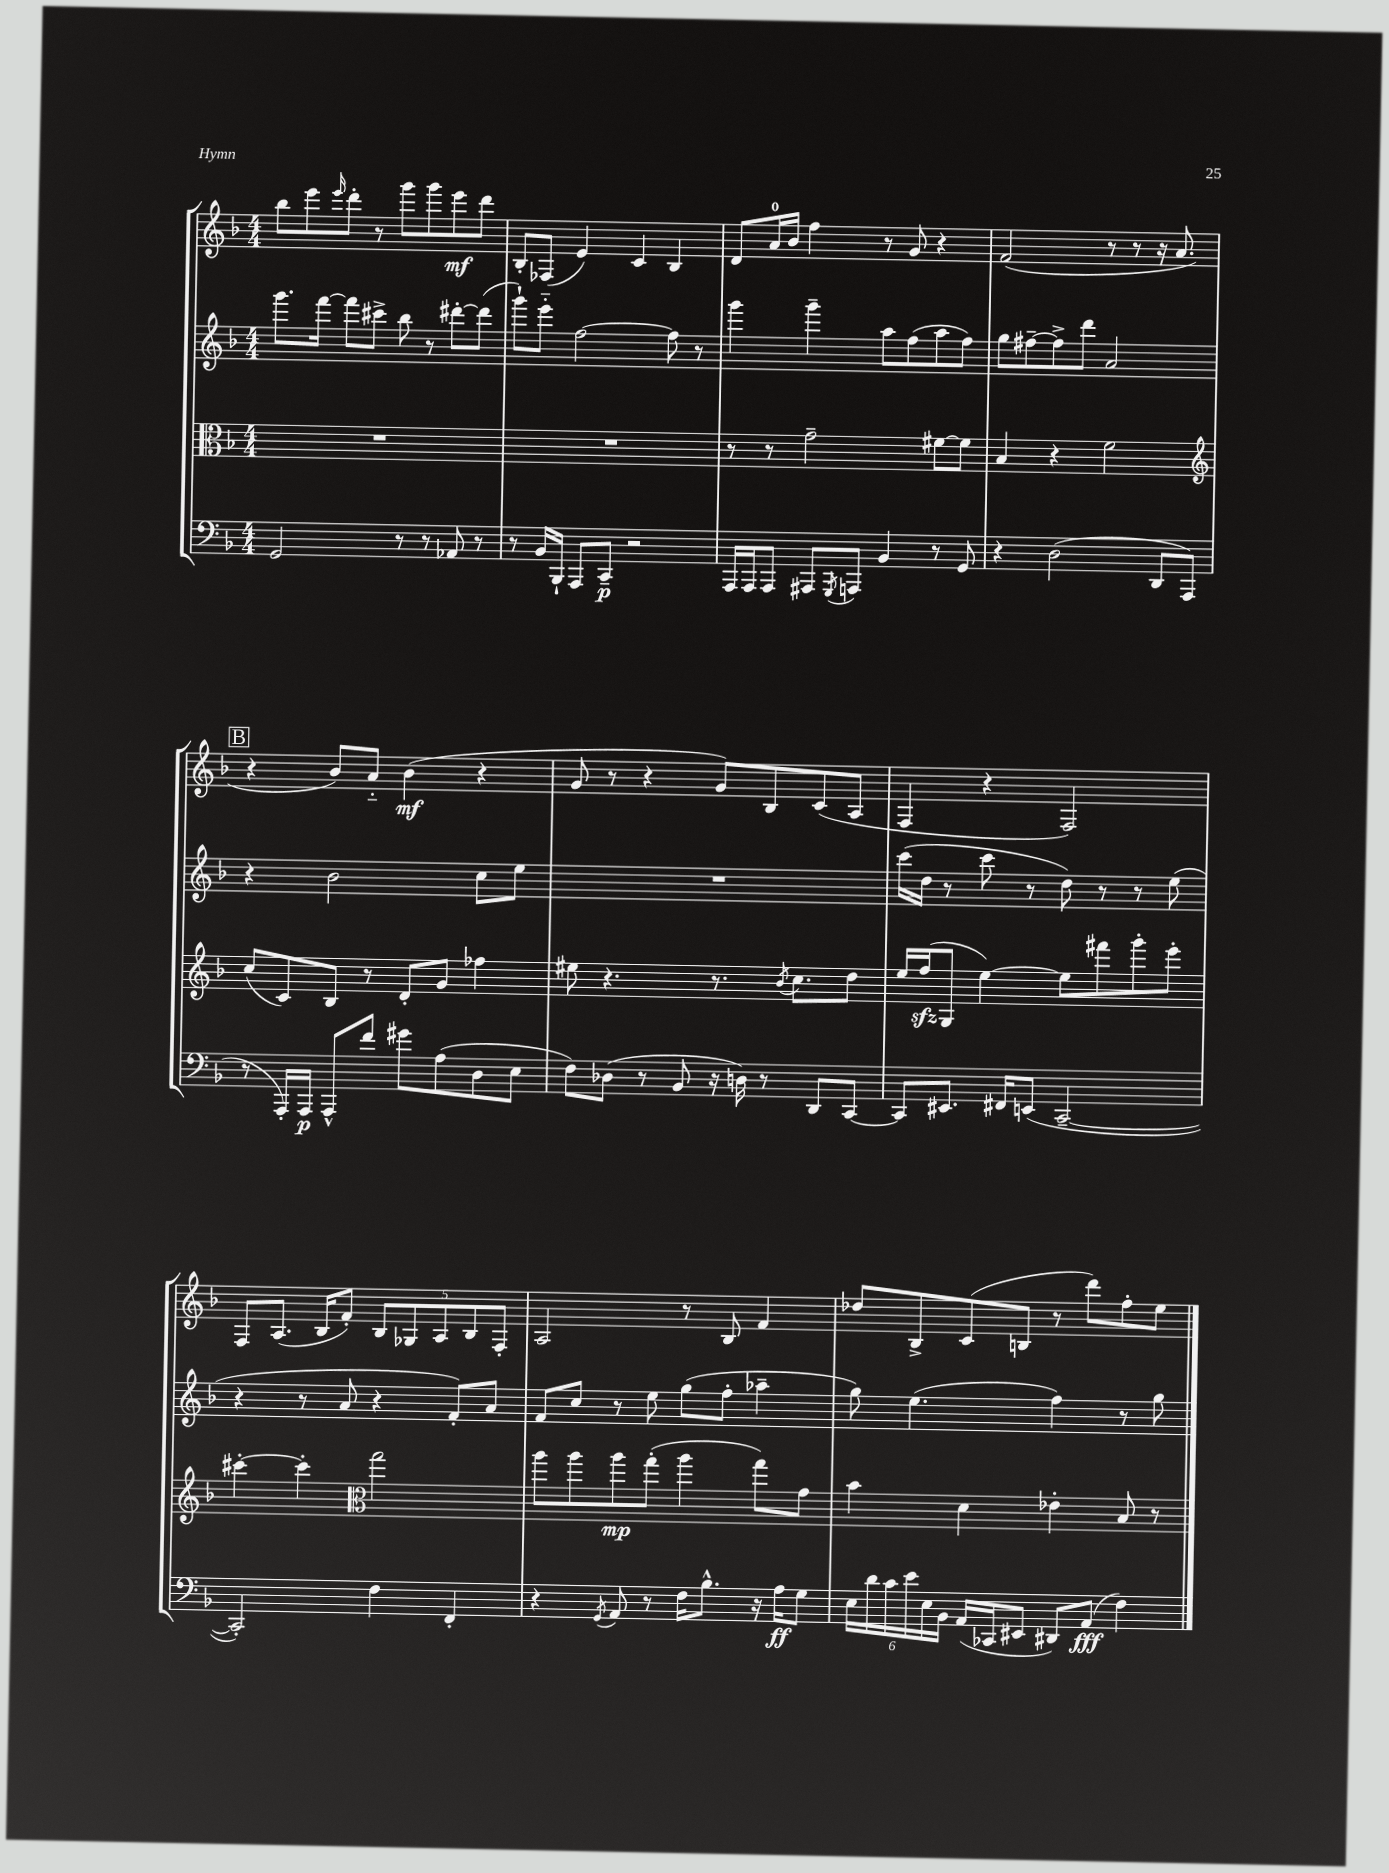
<<
\new StaffGroup <<
\new Staff = "s0" {
    \clef treble \key f \major \numericTimeSignature \time 4/4
    bes''8 e'''8 \grace { e'''16 } d'''8-. r8 g'''8 g'''8 e'''8\mf d'''8 |
    bes8-. fes8( e'4) c'4 bes4 |
    d'8 a'16-0 bes'16 f''4 r8 g'8 r4 |
    f'2( r8 r8 r16 a'8. |
    \mark \markup { \box "B" } r4 bes'8) a'8-_ bes'4\mf( r4 |
    g'8 r8 r4 g'8) bes8 c'8( a8 |
    f4 r4 f2) |
    f8 a8.( bes16 f'8-.) \tuplet 5/4 { bes8 ges8 a8 bes8 f8-. } |
    a2 r8 bes8 f'4 |
    des''8 bes8-> c'8( b8 r8 d'''8) f''8-. e''8 \bar "|." |
}
\new Staff = "s1" {
    \clef treble \key f \major \numericTimeSignature \time 4/4
    g'''8. f'''16~ f'''8 cis'''8-> bes''8 r8 dis'''8~-. dis'''8( |
    g'''8-!) e'''8-_ f''2~ f''8 r8 |
    g'''4 g'''4-- a''8 f''8( a''8 f''8) |
    g''8 fis''8~-- fis''8-> d'''8 a'2 |
    \mark \markup { \box "B" } r4 bes'2 c''8 e''8 |
    R1 |
    c'''16( d''16 r8 c'''8 r8 d''8) r8 r8 e''8( |
    r4 r8 a'8 r4 f'8-.) a'8 |
    f'8 c''8 r8 e''8 g''8( f''8-. aes''4-- |
    g''8) e''4.( f''4) r8 g''8 \bar "|." |
}
\new Staff = "s2" {
    \clef alto \key f \major \numericTimeSignature \time 4/4
    R1 |
    R1 |
    r8 r8 g'2-- fis'8~ fis'8 |
    bes4 r4 f'2 |
    \mark \markup { \box "B" } \clef treble c''8( c'8) bes8 r8 d'8-. g'8 fes''4 |
    eis''8 r4. r8. \acciaccatura { bes'8 } c''8. d''8 |
    e''16 f''16\sfz( g8 e''4~) e''8 fis'''8 g'''8-. e'''8-. |
    cis'''4~-. cis'''4-. \clef alto g''2 |
    a''8 a''8 a''8\mp g''8-.( a''4 g''8) g'8 |
    bes'4 d'4 ees'4-. bes8 r8 \bar "|." |
}
\new Staff = "s3" {
    \clef bass \key f \major \numericTimeSignature \time 4/4
    g,2 r8 r8 aes,8 r8 |
    r8 bes,16 bes,,16-! a,,8 c,8--\p r2 |
    a,,16 a,,16 a,,8 ais,,8 \acciaccatura { g,,8 } a,,8 bes,4 r8 g,8 |
    r4 d2( d,8 a,,8 |
    \mark \markup { \box "B" } r8 a,,16-.) a,,16\p a,,8-^ f'8 gis'8 a8( d8 e8 |
    f8) des8( r8 bes,8 r16 d16) r8 d,8 c,8~ |
    c,8 eis,8. fis,16 e,8( c,2~-- |
    c,2-.) f4 f,4-. |
    r4 \acciaccatura { g,8 } a,8 r8 f16 bes8.-^ r16 a16\ff g8 |
    \tuplet 6/4 { e16 d'16 c'16 e'16 e16 bes,16 } a,16( ces,16 eis,8 dis,8) a,8\fff( f4) \bar "|." |
}
>>
>>
\layout { \context { \Score \remove "Bar_number_engraver" } }
